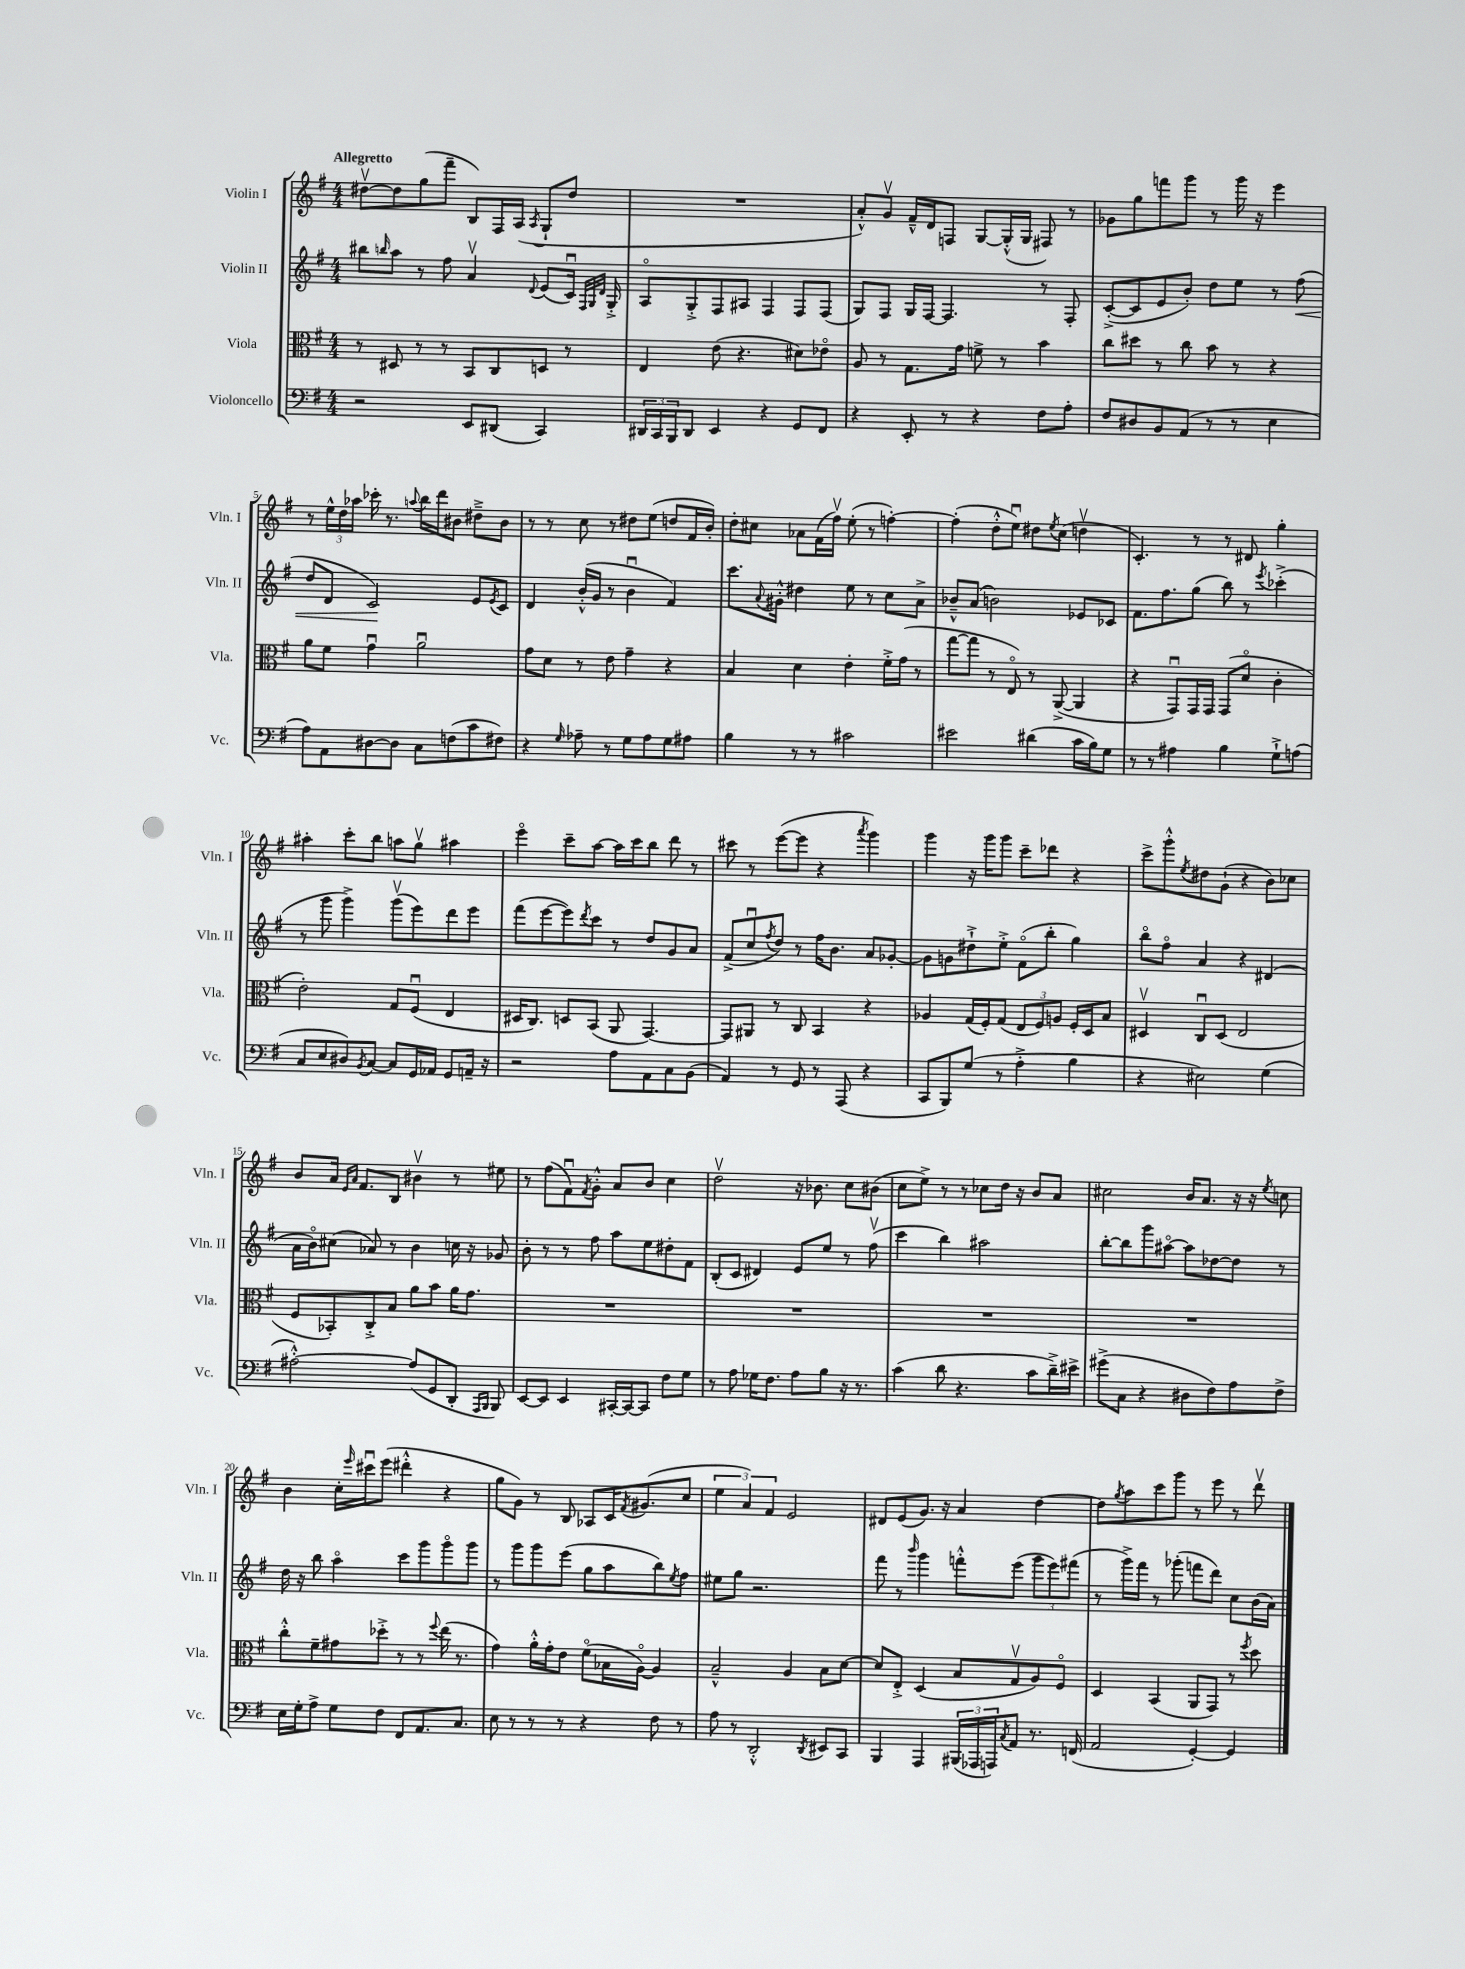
<<
\new StaffGroup <<
\new Staff = "s0" \with { instrumentName = "Violin I" shortInstrumentName = "Vln. I" } {
    \clef treble \key g \major \numericTimeSignature \time 4/4 \tempo "Allegretto"
    dis''8~\upbow dis''8 g''8( fis'''8-- b8) fis16 a16( \acciaccatura { a8 } g8-! dis''8 |
    R1 |
    a'8-.-^) g'8\upbow fis'16---^ d'16 f8 g8~ g16-.-^( g16 fis8) r8 |
    ges'8 g''8 f'''8 g'''8 r8 g'''16 r16 e'''4 |
    r8 \tuplet 3/2 { e''16-^ d''16 aes''16 } ces'''16-. r8. \appoggiatura { a''8 } b''16 d'''16 bis'8 dis''8---> bis'8 |
    r8 r8 c''8 r8 dis''8 e''8( d''8 fis'16 b'16-.) |
    d''8-. cis''8 aes'8 fis'16( fis''16\upbow) e''8-.( r8 f''4~-.) |
    f''4-.( d''8-.-^ e''8\downbow) dis''8 \acciaccatura { e''8 } c''8( d''4\upbow |
    c'4.-.) r8 r8 dis'8 g''4-. |
    ais''4-. c'''8-. b''8 a''8 g''8\upbow ais''4 |
    e'''4\flageolet c'''8-- a''8~ a''16 c'''16 b''8 d'''8 r8 |
    cis'''8 r8 e'''8~( e'''8 r4 \acciaccatura { a'''8 } g'''4) |
    g'''4 r16 g'''16 g'''8 c'''8-- des'''8 r4 |
    c'''8-> g'''8-.-^ \acciaccatura { e''8 } dis''8 g'8-!( r4 b'8) ces''8 |
    b'8 a'16 \grace { e'16 a'16 } fis'8. b8 bis'4\upbow r8 eis''8 |
    r8 fis''8( fis'8\downbow) \acciaccatura { fis'8 } g'8-.-^ a'8 b'8 c''4 |
    d''2\upbow r16 bes'8. c''8 bis'8( |
    c''8 e''8->) r8 r8 ces''8 d''16 r16 b'8 a'8 |
    cis''2 b'16 a'8. r16 r16 \acciaccatura { e''8 } c''8 |
    b'4 c''16-. \grace { e'''16 } cis'''16\downbow e'''8( dis'''4-.-^ r4 |
    g''8 g'8) r8 b8 aes8 c'16 \acciaccatura { fis'8 } gis'8.( c''8 |
    \tuplet 3/2 { e''4 a'4) fis'4 } e'2 |
    dis'8 e'8( g'8.) r16 a'4 d''4~ |
    d''8 \acciaccatura { g''8 } a''8 c'''8 g'''8 r8 e'''8 r8 d'''8\upbow \bar "|." |
}
\new Staff = "s1" \with { instrumentName = "Violin II" shortInstrumentName = "Vln. II" } {
    \clef treble \key g \major \numericTimeSignature \time 4/4
    bis''8 \grace { b''16 } a''8 r8 fis''8 a'4\upbow \appoggiatura { d'8 } e'8( c'16\downbow) \grace { fis32 g32 d'32 } g16-.-> |
    a8\flageolet g8-.-> fis8 ais8 fis4 fis8 fis8( |
    g8) fis8 g16 fis16~ fis4. r8 fis8-. |
    c'8~-.->( c'8 e'8 b'8-.) d''8 e''8 r8 fis''8\<( |
    d''8 d'8 c'2\!) e'8 \acciaccatura { e'8 } c'8 |
    d'4 b'16-.-^( g'16 r8 b'4\downbow fis'4) |
    c'''8. \appoggiatura { a'8 } gis'16-.-^ dis''4 e''8 r8 c''8 a'8-> |
    bes'8---^ a'8( b'2) ees'8 ces'8 |
    fis'8. fis''8. g''8( b''8) r8 \acciaccatura { e'''8 } ces'''4-.->( |
    r8 g'''8 g'''4->) g'''8\upbow( e'''8) d'''8 e'''8 |
    fis'''8( e'''8~ e'''8) \acciaccatura { d'''8 } c'''8 r8 d''8 g'8 a'8 |
    fis'8->( c''8\downbow \acciaccatura { fis''8 } d''8) r8 fis''16 b'8. a'8 ges'8~-. |
    ges'8 g'8 dis''8-!-> e''8-.-> fis'8\flageolet( b''8-. g''4) |
    b''8\flageolet fis''8\flageolet a'4 r4 dis'4( |
    a'16 b'16\flageolet) cis''8( aes'8) r8 b'4 c''16 r16 ges'8 |
    b'8-. r8 r8 fis''8 a''8 e''8 dis''8-. fis'8 |
    b8-.( c'8 dis'4) e'8 e''8 r8 fis''8\upbow( |
    c'''4 b''4) ais''2 |
    b''8~-. b''8 g'''8 ais''8~\flageolet ais''8 des''8~ des''8 r8 |
    d''16 r16 b''8 a''4\flageolet c'''8 g'''8 g'''8\flageolet g'''8 |
    r8 g'''8 g'''8 e'''8( g''8 a''8 b''8) \acciaccatura { e''8 } fis''8 |
    eis''8 g''8 r2. |
    fis'''8 r8 \grace { b'''16 } g'''4 f'''8-.-^ e'''8( \tuplet 3/2 { g'''8 e'''8) fis'''8( } |
    r8 g'''16->) fis'''16 r8 ges'''8-.( f'''8 d'''8) c''8 b'16( a'16) \bar "|." |
}
\new Staff = "s2" \with { instrumentName = "Viola" shortInstrumentName = "Vla." } {
    \clef alto \key g \major \numericTimeSignature \time 4/4
    r8 dis8 r8 r8 b,8 c8 d8 r8 |
    e4 e'8( r4. dis'8) ees'8\flageolet |
    a8 r8 g8. g'16 f'8-> r8 b'4 |
    c''8 dis''8 r8 c''8 b'8 r8 r4 |
    a'8 fis'8 g'4\downbow a'2\downbow |
    g'8 d'8 r8 e'8 g'4-- r4 |
    b4 d'4 e'4-. fis'16-.-> g'16( r8 |
    g''8~ g''8 r8 e8\flageolet) r8 a,8~->( a,4 |
    r4 g,8\downbow) g,16 g,16 g,8( d'8\flageolet c'4-. |
    e'2-.) g8 fis8\downbow( e4 |
    dis16 c8.) d8 b,8( a,8 g,4.~) |
    g,8 ais,8 r8 c8 b,4 r4 |
    aes4 g16( fis16-.) g8( \tuplet 3/2 { e8 fis8) a8 } fis16-. d16 b8 |
    dis4\upbow c8\downbow dis8( e2 |
    fis8 bes,8-.) c8-.-> b8 a'8 b'8 a'16 g'8. |
    R1 |
    R1 |
    R1 |
    R1 |
    c''8-.-^ fis'8-- gis'8 des''8-.-> r8 r8 \appoggiatura { fis''8 } e''16( r8. |
    g'4) a'16-.-^ g'16-. e'8 fis'8\flageolet( bes16 a16~\flageolet) a4 |
    b2---^ a4 b8 d'8~ |
    d'8 e8-.-> d4( b8 g8\upbow a8) fis8\flageolet |
    d4 b,4( a,8 g,8) r8 \acciaccatura { fis''8 } d''8 \bar "|." |
}
\new Staff = "s3" \with { instrumentName = "Violoncello" shortInstrumentName = "Vc." } {
    \clef bass \key g \major \numericTimeSignature \time 4/4
    r2 e,8 dis,8( c,4) |
    \tuplet 3/2 { dis,16 c,16 b,,16 } dis,8 e,4 r4 g,8 fis,8 |
    r4 e,8-. r8 r4 fis8 a8-. |
    fis8 dis8 b,8 a,8( r8 r8 e4 |
    a8) a,8 dis8~ dis8 c8 f8( c'8 fis8) |
    r4 \grace { g16 } aes8-- r8 g8 aes8 g8 ais8 |
    b4 r8 r8 cis'2 |
    eis'2 dis'4( c'16 b16) g8 |
    r8 r8 ais4 b4 g8-!-> a8( |
    c8 e8 dis8) \acciaccatura { b,8 } c8~ c8 g,16 aes,16 g,8 a,16-- r16 |
    r2 a8 a,8 c8 b,8( |
    a,4) r8 g,8 r8 a,,8( r4 |
    c,8 b,,8) g8( r8 a4-.-> b4 |
    r4 eis2) g4( |
    ais2~-.-^) ais8( g,8 d,8-. \grace { a,,16 b,,16 } b,,8) |
    e,8~ e,8 e,4 cis,16~-. cis,16~ cis,8 fis8 g8 |
    r8 a8 ges16 fis8. a8 b8 r16 r8. |
    c'4( d'8 r4. c'8 d'16--->) eis'16-> |
    gis'8->( c8 r4 dis8 fis8) a8 fis8-> |
    e16 g16-. a8-> g8 fis8 fis,8 a,8. c8. |
    e8 r8 r8 r8 r4 fis8 r8 |
    a8 r8 d,2-.-^ \acciaccatura { d,8 } eis,8 c,8 |
    b,,4 a,,4 \tuplet 3/2 { bis,,16( aes,,16 a,,16) } \acciaccatura { c8 } a,8 r8. f,16( |
    a,2 g,4~-.) g,4 \bar "|." |
}
>>
>>
